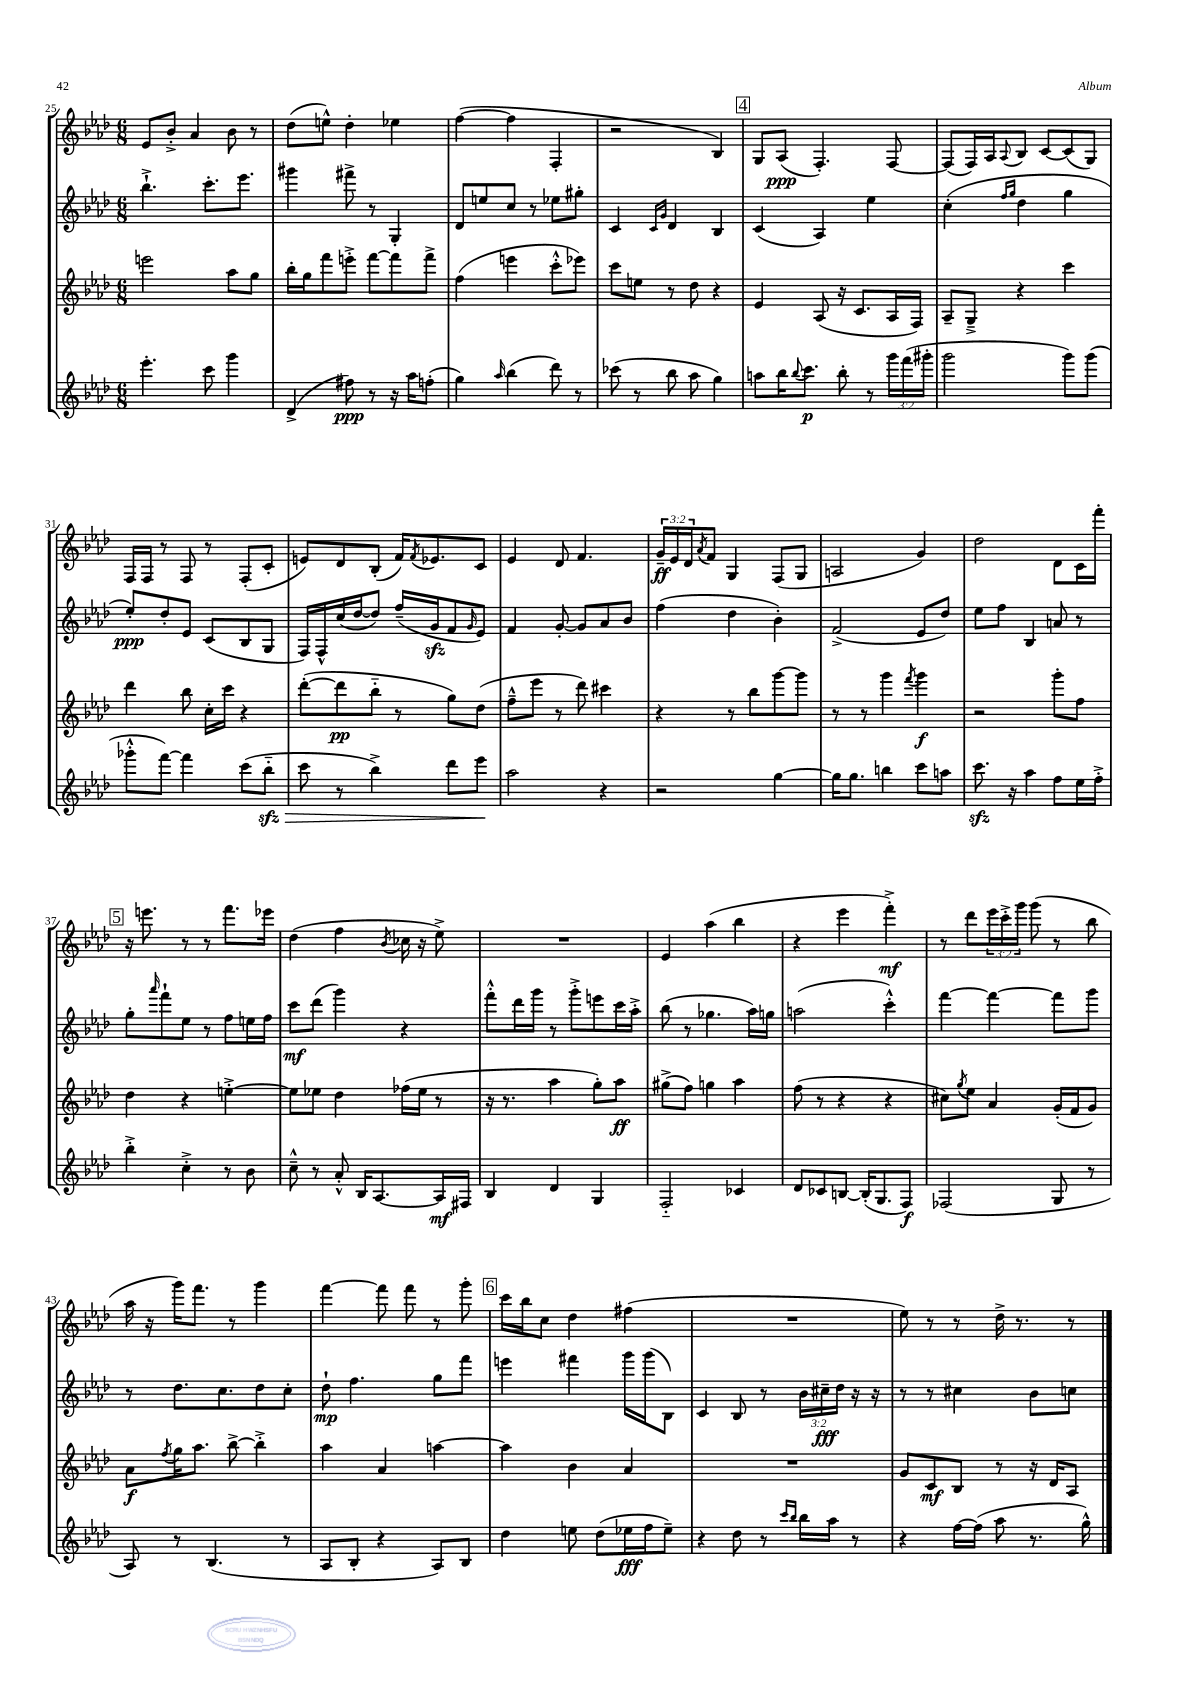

**kern	**dynam	**kern	**dynam	**kern	**dynam	**kern	**dynam
*part4	*part4	*part3	*part3	*part2	*part2	*part1	*part1
*staff4	*staff4	*staff3	*staff3	*staff2	*staff2	*staff1	*staff1
*clefG2	*	*clefG2	*	*clefG2	*	*clefG2	*
*k[b-e-a-d-]	*	*k[b-e-a-d-]	*	*k[b-e-a-d-]	*	*k[b-e-a-d-]	*
*M6/8	*	*M6/8	*	*M6/8	*	*M6/8	*
=25	=25	=25	=25	=25	=25	=25	=25
4.eee-'\	.	2eeen\	.	4.bb-`^\	.	8e-/L	.
.	.	.	.	.	.	8b-'^/J	.
.	.	.	.	.	.	4a-/	.
8ccc\	.	.	.	8.ccc'\L	.	.	.
4ggg\	.	8aa-\L	.	.	.	8b-\	.
.	.	.	.	8.eee-\J	.	.	.
.	.	8gg\J	.	.	.	8r	.
=26	=26	=26	=26	=26	=26	=26	=26
(4d-^/	.	16bb-'\LL	.	4ggg#X\	.	(8dd-\L	.
.	.	16gg\J	.	.	.	.	.
.	.	8fff\	.	.	.	8een^^\J)	.
8ff#X\)	ppp	8eeen'^\J	.	8fff#X^\	.	4dd-'\	.
8r	.	[8fff\L	.	8r	.	.	.
16r	.	8fff\]	.	4G'/	.	4ee-X\	.
16aa-\KL	.	.	.	.	.	.	.
(8ffn'\J	.	8fff^\J	.	.	.	.	.
=27	=27	=27	=27	=27	=27	=27	=27
4gg\)	.	(4ff\	.	8d-/L	.	([4ff\	.
.	.	.	.	8een/	.	.	.
16qqaa-/	.	.	.	.	.	.	.
(4bb-\	.	4eeen\	.	8cc/J	.	4ff\]	.
.	.	.	.	8r	.	.	.
8ddd-\)	.	8ccc'^^\L	.	8ee-X\L	.	4F'/	.
8r	.	8eee-X\J)	.	8gg#X'\J	.	.	.
=28	=28	=28	=28	=28	=28	=28	=28
(8ccc-X\	.	8ccc\L	.	4c/	.	2r	.
8r	.	8een\J	.	.	.	.	.
.	.	.	.	16qqc/LL	.	.	.
.	.	.	.	16qqg/JJ	.	.	.
8bb-\	.	8r	.	4d-/	.	.	.
8aa-\	.	8dd-\	.	.	.	.	.
4gg\)	.	4r	.	4B-/	.	4B-/)	.
!!LO:REH:place=s1:t=4
=29	=29	=29	=29	=29	=29	=29	=29
8aan\L	.	4e-/	.	(4c/	.	8G/L	.
16bb-\K	.	.	.	.	.	(8A-/J	ppp
8qqbb-/	.	.	.	.	.	.	.
8.ccc\J	p	.	.	.	.	.	.
.	.	(8A-/	.	4A-/)	.	4.F'/)	.
8bb-'\	.	16r	.	.	.	.	.
.	.	8.c/L	.	.	.	.	.
8r	.	.	.	4ee-\	.	.	.
24ggg\LL	.	16A-/L	.	.	.	[8F/	.
(24fff\	.	.	.	.	.	.	.
.	.	16F/JJ)	.	.	.	.	.
24ggg#X'\JJ	.	.	.	.	.	.	.
=30	=30	=30	=30	=30	=30	=30	=30
2ggg\	.	8A-~/L	.	(4cc'\	.	(8F/L]	.
.	.	8G~^/J	.	.	.	16F/L)	.
.	.	.	.	.	.	16A-/J	.
.	.	.	.	16qqff/LL	.	.	.
.	.	.	.	16qqgg/JJ	.	8qqA-/	.
.	.	4r	.	4dd-\	.	8B-/J	.
.	.	.	.	.	.	[8c/L	.
8ggg\L)	.	4ccc\	.	4gg\	.	(8c/]	.
(8ggg\J	.	.	.	.	.	8G/J)	.
!!LO:LB:g=z
=31	=31	=31	=31	=31	=31	=31	=31
8ggg-X'^^\L	.	4ddd-\	.	8ee-'/L)	ppp	16F/LL	.
.	.	.	.	.	.	16F/JJ	.
[8fff\J)	.	.	.	8dd-'/	.	8r	.
4fff\]	.	8bb-\	.	8e-/J	.	8F/	.
.	.	16cc'\LL	.	(8c/L	.	8r	.
.	.	16ccc\JJ	.	.	.	.	.
(8ccc\L	.	4r	.	8B-/	.	(8F'/L	.
!	!LO:HP:b	!	!	!	!	!	!
8bb-zz\J	>	.	.	8G/J	.	8c'/J	.
=32	=32	=32	=32	=32	=32	=32	=32
8ccc\	.	([8ddd-'\L	.	16F/LL)	.	8en/L)	.
.	.	.	.	16F^^/	.	.	.
8r	.	8ddd-\]	pp	(16cc/	.	8d-/	.
.	.	.	.	[16dd-/J	.	.	.
4bb-^\)	.	8bb-\J	.	8dd-/J])	.	(8B-'/J	.
.	.	8r	.	(16ff~/LL	.	16f/KL)	.
.	.	.	.	.	.	8qf/	.
.	.	.	.	16gzz/J	.	8.e-X/	.
8ddd-\L	.	8gg\L)	.	8f/	.	.	.
.	.	.	.	16qqg/	.	.	.
8eee-\J	.	(8dd-\J	.	8e-/J)	.	8c/J	.
.	]	.	.	.	.	.	.
=33	=33	=33	=33	=33	=33	=33	=33
2aa-\	.	8ff~^^\L	.	4f/	.	4e-/	.
.	.	8eee-\J	.	.	.	.	.
.	.	8r	.	[8g'/	.	8d-/	.
.	.	8ddd-\)	.	8g/L]	.	4.f/	.
4r	.	4ccc#X\	.	8a-/	.	.	.
.	.	.	.	8b-/J	.	.	.
=34	=34	=34	=34	=34	=34	=34	=34
2r	.	4r	.	(4ff\	.	24g~/LL	ff
.	.	.	.	.	.	24e-/	.
.	.	.	.	.	.	24d-/J	.
.	.	.	.	.	.	8qa-/	.
.	.	.	.	.	.	8f/J	.
.	.	8r	.	4dd-\	.	4G/	.
.	.	8bb-\L	.	.	.	.	.
[4gg\	.	[8ggg\	.	4b-'\)	.	(8F/L	.
.	.	8ggg\J]	.	.	.	8G/J	.
=35	=35	=35	=35	=35	=35	=35	=35
16gg\KL]	.	8r	.	(2f^/	.	2An/	.
8.gg\J	.	.	.	.	.	.	.
.	.	8r	.	.	.	.	.
4bbn\	.	4ggg\	.	.	.	.	.
.	.	8qfff/	.	.	.	.	.
8ccc\L	.	4ggg\	f	8e-/L	.	4g/)	.
8aan\J	.	.	.	8dd-/J)	.	.	.
=36	=36	=36	=36	=36	=36	=36	=36
8.ccczz\	.	2r	.	8ee-\L	.	2dd-\	.
.	.	.	.	8ff\J	.	.	.
16r	.	.	.	.	.	.	.
4aa-\	.	.	.	4B-/	.	.	.
8ff\L	.	8ggg'\L	.	8an/	.	8d-\L	.
16ee-\L	.	8ff\J	.	8r	.	16c\L	.
16ff'^\JJ	.	.	.	.	.	16fff'\JJ	.
!!LO:LB:g=z
!!LO:REH:place=s1:t=5
=37	=37	=37	=37	=37	=37	=37	=37
4bb-'^\	.	4dd-\	.	8gg'\L	.	16r	.
.	.	.	.	.	.	8.eeen\	.
.	.	.	.	16qqaaa-/	.	.	.
.	.	.	.	8fff`\	.	.	.
4cc'^\	.	4r	.	8ee-\J	.	8r	.
.	.	.	.	8r	.	8r	.
8r	.	[4een'^\	.	8ff\L	.	8.fff\L	.
8b-\	.	.	.	16een\L	.	.	.
.	.	.	.	16ff\JJ	.	16eee-X\Jk	.
=38	=38	=38	=38	=38	=38	=38	=38
8cc~^^\	.	8ee\L]	.	8ccc\L	mf	(4dd-\	.
8r	.	8ee-X\J	.	(8ddd-\J	.	.	.
8a-'^^/	.	4dd-\	.	4ggg\)	.	4ff\	.
16B-/KL	.	.	.	.	.	.	.
[8.A-/	.	.	.	.	.	.	.
.	.	.	.	.	.	8qb-/	.
.	.	(16ff-X\LL	.	4r	.	16cc-X\	.
.	.	16ee-\JJ	.	.	.	16r	.
16A-/L]	mf	8r	.	.	.	8ee-^\)	.
16F#X/JJ	.	.	.	.	.	.	.
=39	=39	=39	=39	=39	=39	=39	=39
4B-/	.	16r	.	8fff'^^\L	.	2.r	.
.	.	8.r	.	.	.	.	.
.	.	.	.	16ddd-\L	.	.	.
.	.	.	.	16ggg\JJ	.	.	.
4d-/	.	4aa-\	.	8r	.	.	.
.	.	.	.	8ggg'^\L	.	.	.
4G/	.	8gg'\L)	.	8eeen\	.	.	.
.	.	8aa-\J	ff	16ccc\L	.	.	.
.	.	.	.	16aa-'^\JJ	.	.	.
=40	=40	=40	=40	=40	=40	=40	=40
2F/	.	(8gg#X^\L	.	(8bb-\	.	4e-/	.
.	.	8ff\J)	.	8r	.	.	.
.	.	4ggn\	.	4.gg-X\	.	(4aa-\	.
4c-X/	.	4aa-\	.	.	.	4bb-\	.
.	.	.	.	16aa-\LL)	.	.	.
.	.	.	.	16ggn\JJ	.	.	.
=41	=41	=41	=41	=41	=41	=41	=41
8d-/L	.	(8ff\	.	(2aan\	.	4r	.
8c-X/	.	8r	.	.	.	.	.
[8Bn/J	.	4r	.	.	.	4eee-\	.
(16B'/KL]	.	.	.	.	.	.	.
8.G/	.	.	.	.	.	.	.
.	.	4r	.	4ccc'^^\)	.	4fff'^\)	mf
8F/J)	f	.	.	.	.	.	.
=42	=42	=42	=42	=42	=42	=42	=42
(2F-X/	.	8cc#X\L)	.	[4fff\	.	8r	.
.	.	8qgg/	.	.	.	.	.
.	.	8ee-\J	.	.	.	8ddd-\L	.
.	.	4a-/	.	4fff\_	.	24eee-\L	.
.	.	.	.	.	.	24ccc'^\	.
.	.	.	.	.	.	24ggg\JJ	.
.	.	.	.	.	.	(8ggg\	.
8G/	.	(16g'/LL	.	8fff\L]	.	8r	.
.	.	16f/J	.	.	.	.	.
8r	.	8g/J)	.	8ggg\J	.	8bb-\	.
!!LO:LB:g=z
=43	=43	=43	=43	=43	=43	=43	=43
8A-/)	.	8a-\L	f	8r	.	16aa-\	.
.	.	.	.	.	.	16r	.
.	.	8qff/	.	.	.	.	.
8r	.	16gg\K	.	8.dd-\L	.	16ggg\KL)	.
.	.	8.aa-\J	.	.	.	8.fff\J	.
(4.B-/	.	.	.	.	.	.	.
.	.	.	.	8.cc\	.	.	.
.	.	[8bb-^\	.	.	.	8r	.
.	.	4bb-'^\]	.	8dd-\	.	4ggg\	.
8r	.	.	.	8cc'\J	.	.	.
=44	=44	=44	=44	=44	=44	=44	=44
8A-/L	.	4aa-\	.	8dd-`\	mp	[4fff\	.
8B-'/J	.	.	.	4.ff\	.	.	.
4r	.	4a-/	.	.	.	8fff\]	.
.	.	.	.	.	.	8fff\	.
8A-/L)	.	[4aan\	.	8gg\L	.	8r	.
8B-/J	.	.	.	8fff\J	.	8ggg'\	.
!!LO:REH:place=s1:t=6
=45	=45	=45	=45	=45	=45	=45	=45
4dd-\	.	4aa\]	.	4eeen\	.	16ccc\LL	.
.	.	.	.	.	.	16bb-\J	.
.	.	.	.	.	.	8cc\J	.
8een\	.	4b-\	.	4fff#X\	.	4dd-\	.
(8dd-\L	.	.	.	.	.	.	.
16ee-X\L	fff	4a-/	.	16ggg\LL	.	(4ff#X\	.
16ff\J	.	.	.	(16ggg\J	.	.	.
8ee-~\J)	.	.	.	8B-\J)	.	.	.
=46	=46	=46	=46	=46	=46	=46	=46
4r	.	2.r	.	4c/	.	2.r	.
8dd-\	.	.	.	8B-/	.	.	.
8r	.	.	.	8r	.	.	.
16qqccc/LL	.	.	.	.	.	.	.
16qqbb-/JJ	.	.	.	.	.	.	.
16bb-\LL	.	.	.	24b-\LL	.	.	.
.	.	.	.	24cc#X~\	fff	.	.
16aa-\JJ	.	.	.	.	.	.	.
.	.	.	.	24dd-\JJ	.	.	.
8r	.	.	.	16r	.	.	.
.	.	.	.	16r	.	.	.
=47	=47	=47	=47	=47	=47	=47	=47
4r	.	8g/L	.	8r	.	8ee-\)	.
.	.	8c/	mf	8r	.	8r	.
[16ff\LL	.	8B-/J	.	4cc#X\	.	8r	.
(16ff\JJ]	.	.	.	.	.	.	.
8aa-\	.	8r	.	.	.	16dd-^\	.
.	.	.	.	.	.	8.r	.
8.r	.	16r	.	8b-\L	.	.	.
.	.	16d-/KL	.	.	.	.	.
.	.	8A-/J	.	8ccn\J	.	8r	.
16gg^^\)	.	.	.	.	.	.	.
==	==	==	==	==	==	==	==
*-	*-	*-	*-	*-	*-	*-	*-
